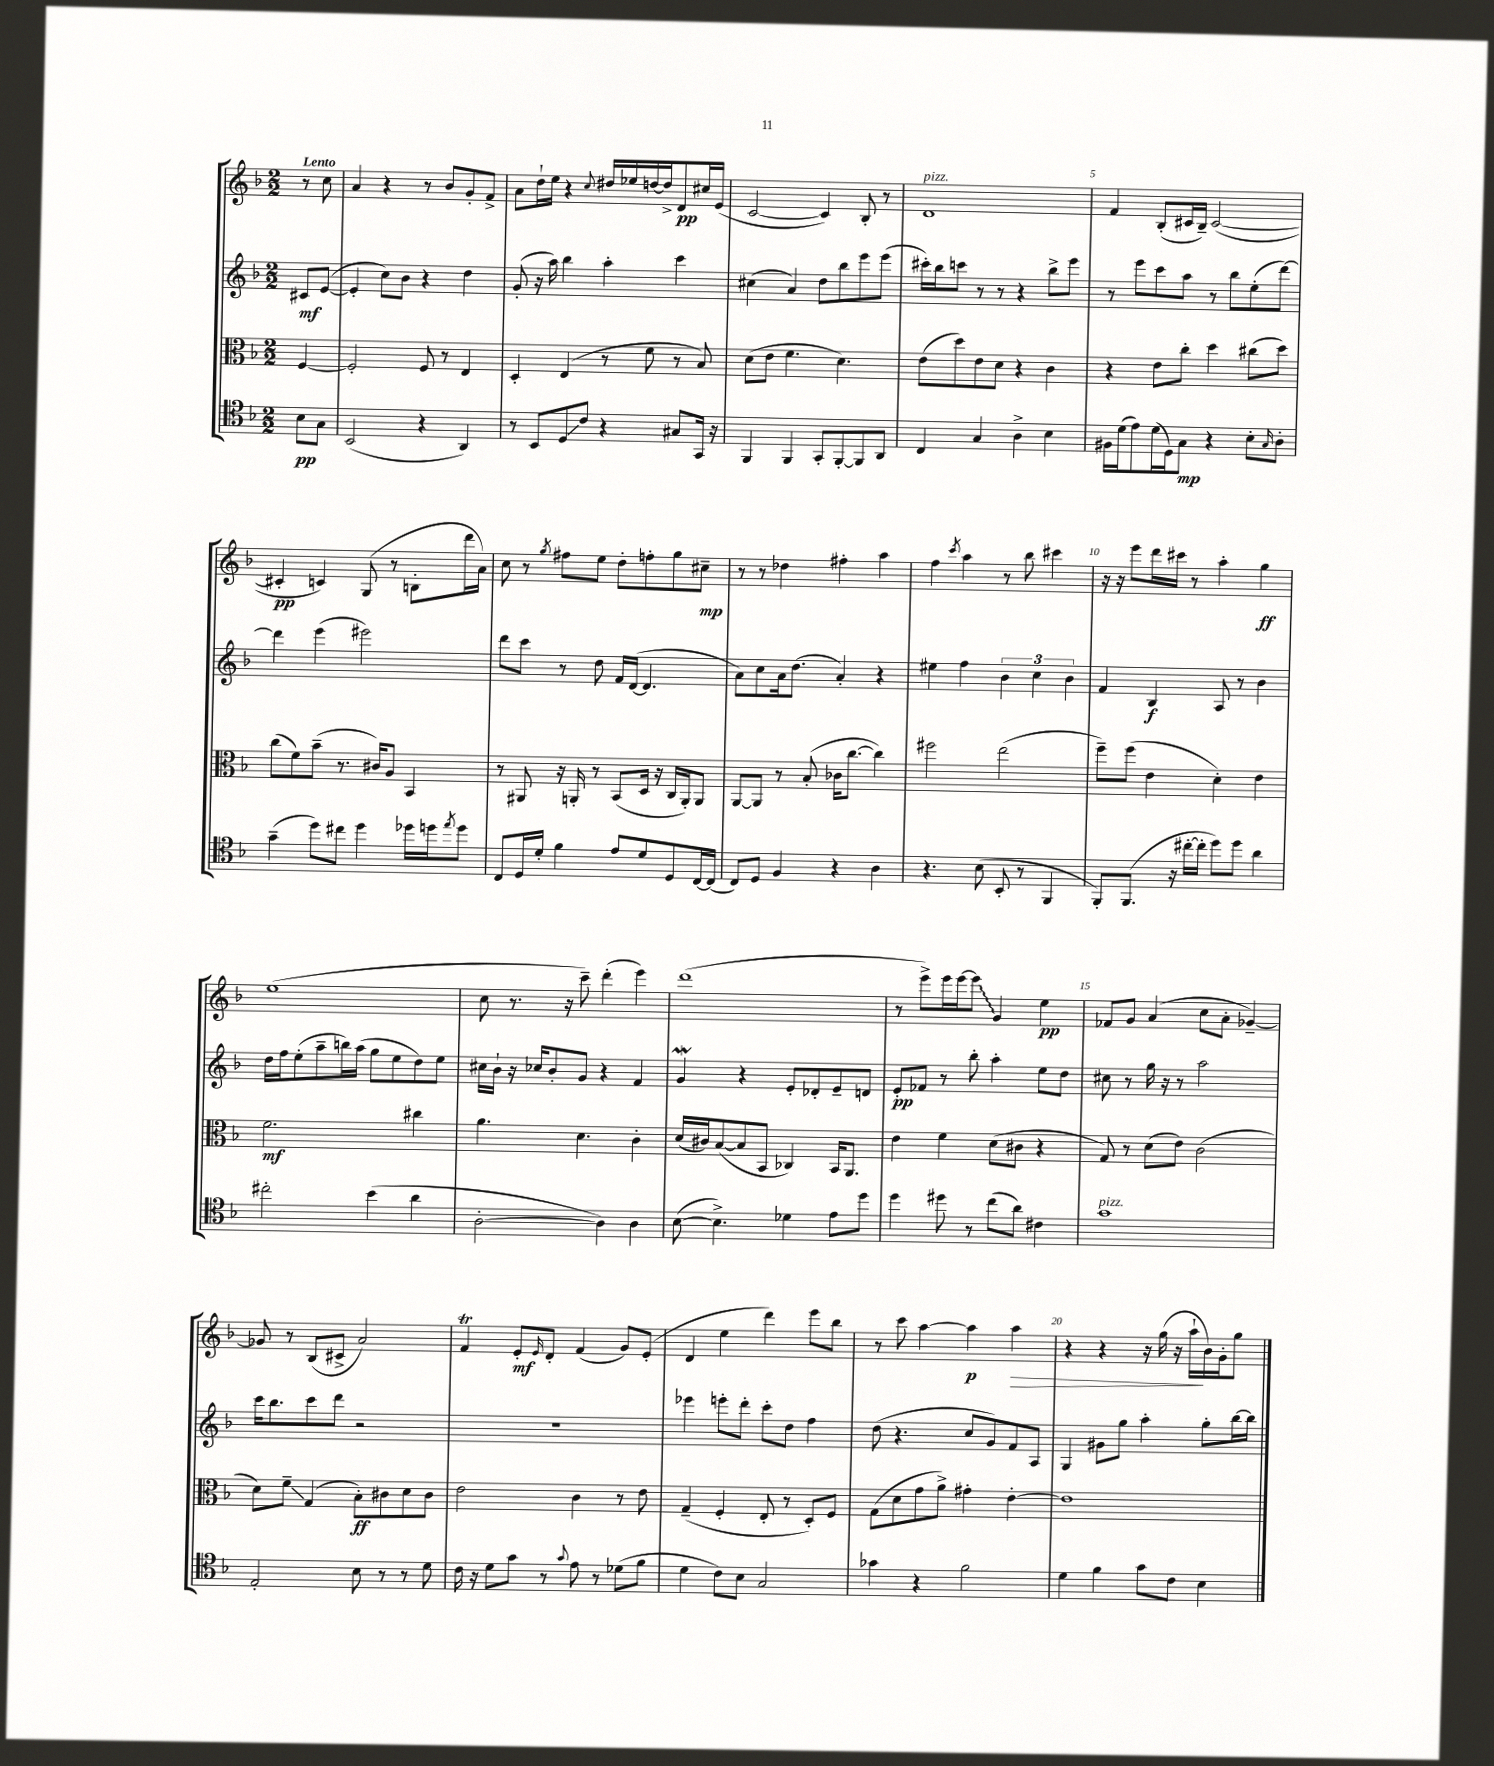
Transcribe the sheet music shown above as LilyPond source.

<<
\new StaffGroup <<
\new Staff = "s0" {
    \clef treble \key f \major \numericTimeSignature \time 2/2 \partial 4 \tempo "Lento"
    r8 c''8 |
    a'4 r4 r8 bes'8 g'8-. f'8-> |
    a'8 d''16-! e''16 r4 \appoggiatura { c''8 } dis''16 ees''16 d''16~ d''16-> d'8\pp cis''16 e'16( |
    c'2~ c'4) bes8-. r8 |
    d'1^\markup { \italic "pizz." } |
    f'4 bes8-.( cis'16 bes16--) cis'2~( |
    cis'4-.\pp c'4) g8( r8 b8-. d'''16 a'16) |
    c''8 r8 \acciaccatura { g''8 } fis''8 e''8 d''8-. f''8-. g''8 cis''8--\mp |
    r8 r8 des''4 fis''4-. a''4 |
    f''4 \acciaccatura { c'''8 } a''4 r8 bes''8 cis'''4 |
    r16 r16 e'''8 d'''16 cis'''16 r8 a''4-. g''4\ff |
    e''1( |
    c''8 r8. r16 c'''8--) d'''4-.( e'''4) |
    d'''1( |
    r8 e'''8->) e'''16 e'''16~ \once \override Glissando.style = #'zigzag e'''8\glissando g'4 e''4\pp |
    fes'8 g'8 a'4( c''8 a'8-. ges'4~--) |
    ges'8 r8 bes8( cis'8-> a'2) |
    f'4\trill e'8-.\mf \grace { e'16 } d'8-. f'4( g'8) e'8-.( |
    d'4 e''4 d'''4) e'''8 bes''8 |
    r8 c'''8 a''4~ a''4\p a''4\> |
    r4 r4 r16 g''16( r16 a''16-!\! bes'16) g'16-. g''8 \bar "|." |
}
\new Staff = "s1" {
    \clef treble \key f \major \numericTimeSignature \time 2/2 \partial 4
    cis'8\mf e'8~( |
    e'4-. c''8) bes'8 r4 d''4 |
    g'8-.( r16 a''16) bes''4 a''4-. c'''4 |
    cis''4( a'4) d''8 bes''8 e'''8 e'''8( |
    cis'''16-.) bes''16 c'''8 r8 r8 r4 bes''8-> e'''8 |
    r8 e'''8 c'''8 a''8 r8 bes''8 e''8-.( d'''8~) |
    d'''4 e'''4( eis'''2) |
    d'''8 c'''8 r8 d''8 f'16 d'16~( d'4. |
    a'8) c''8 a'16 d''8.( a'4-.) r4 |
    eis''4 f''4 \tuplet 3/2 { bes'4 c''4 bes'4 } |
    f'4 bes4\f a8 r8 bes'4 |
    d''16 f''16 e''8-.( a''8-- b''16) a''16( g''8 e''8 d''8) e''8 |
    cis''16 bes'16-! r16 ces''16 bes'8-. g'8 r4 f'4 |
    g'4\mordent r4 e'8-. des'8-. e'8-- d'8 |
    e'8-.\pp fes'8 r8 bes''8-. a''4-. e''8 d''8 |
    cis''8 r8 g''16 r16 r8 a''2 |
    c'''16 bes''8. c'''8 d'''8 r2 |
    R1 |
    ees'''4 e'''8-. d'''8-. c'''8-. d''8 f''4 |
    d''8( r4. c''8 g'8) f'8 a8 |
    g4 gis'8 g''8 a''4-. g''8-. bes''16~ bes''16 \bar "|." |
}
\new Staff = "s2" {
    \clef alto \key f \major \numericTimeSignature \time 2/2 \partial 4
    f4~ |
    f2-. f8 r8 e4 |
    d4-. e4( r8 f'8 r8 bes8) |
    d'8( e'8 f'4. d'4.) |
    e'8( d''8) e'8 d'8 r4 c'4 |
    r4 e'8 c''8-. d''4 cis''8( d''8) |
    c''8( f'8) bes'8--( r8. cis'16) a8 bes,4 |
    r8 ais,8 r16 a,16-. r8 bes,8( d16 r16 c16 a,16-.) a,8 |
    a,8~ a,8 r8 bes8-.( ces'16 c''8.~ c''4) |
    fis''2 e''2( |
    f''8--) f''8( e'4 d'4-.) e'4 |
    f'2.\mf cis''4 |
    a'4. d'4. c'4-. |
    d'16( cis'16) bes8~( bes8 bes,8 ces4) bes,16 a,8. |
    e'4 f'4 d'8( cis'8 r4 |
    g8) r8 d'8( e'8) c'2( |
    d'8) f'8--\glissando g4( bes8-.\ff) cis'8 d'8 cis'8 |
    e'2 c'4 r8 e'8 |
    g4--( f4-. e8-. r8 d8-.) f8 |
    g8( d'8 g'8 a'8->) gis'4-. e'4~-. |
    e'1 \bar "|." |
}
\new Staff = "s3" {
    \clef tenor \key f \major \numericTimeSignature \time 2/2 \partial 4
    bes8\pp g8 |
    bes,2( r4 a,4) |
    r8 bes,8 d8\glissando c'8 r4 gis8 g,16 r16 |
    f,4 f,4 g,8-. f,8~-. f,8 a,8 |
    c4 g4 a4-> bes4 |
    fis16 d'16( e'8) d'16( d16) g8\mp r4 bes8-. \grace { g16 } a8-. |
    g'4--( d''8) cis''8 d''4 des''16 d''16 \acciaccatura { e''8 } d''8 |
    c8 d16 d'16-. f'4 e'8 d'8 d8 c16~ c16( |
    c8) d8 f4 r4 a4 |
    r4. bes8( bes,8-. r8 f,4 |
    f,8-.) f,8.( r16 cis''16~-. cis''16-. d''8) d''8 a'4 |
    cis''2-. bes'4( a'4 |
    a2~-. a4) a4 |
    bes8~( bes4.->) des'4 e'8 d''8 |
    d''4 dis''8 r8 c''8( a'8) cis'4 |
    g'1^\markup { \italic "pizz." } |
    e2-. bes8 r8 r8 d'8 |
    c'16 r16 d'8 g'8 r8 \appoggiatura { g'8 } e'8 r8 des'8( f'8 |
    d'4 c'8) bes8 g2 |
    ges'4 r4 f'2 |
    d'4 f'4 g'8 c'8 bes4 \bar "|." |
}
>>
>>
\layout { \context { \Score \override BarNumber.break-visibility = ##(#f #t #t) barNumberVisibility = #(every-nth-bar-number-visible 5) } }
